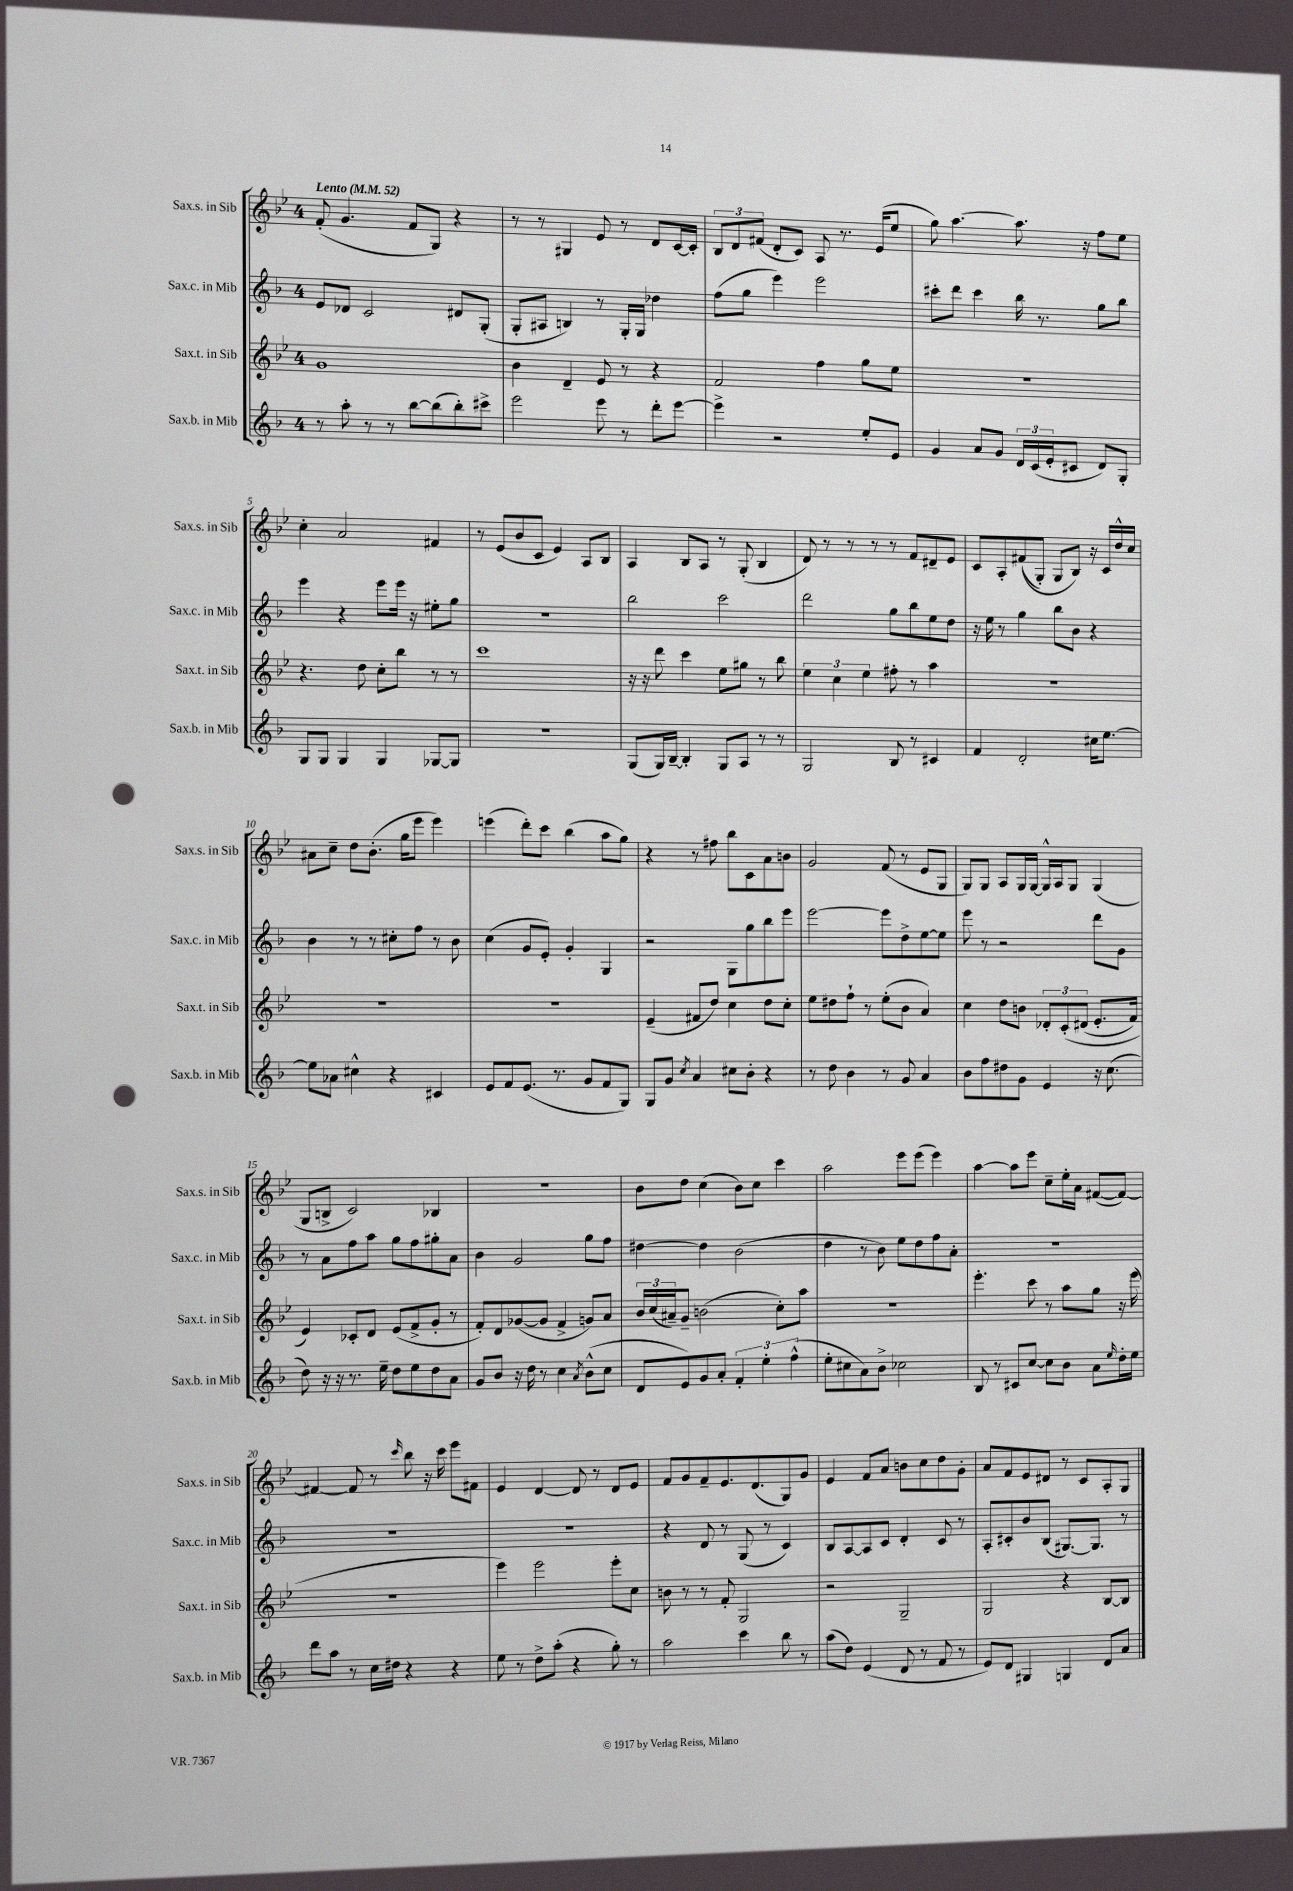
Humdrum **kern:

**kern	**kern	**kern	**kern
*staff4	*staff3	*staff2	*staff1
*clefG2	*clefG2	*clefG2	*clefG2
*k[b-]	*k[b-e-]	*k[b-]	*k[b-e-]
*M4/4	*M4/4	*M4/4	*M4/4
*MM52	*MM52	*MM52	*MM52
8r	1g	8e	(8f'
8aa'	.	8d-	4.g
8r	.	2c	.
8r	.	.	.
[8bb-	.	.	8f
(8bb-]	.	.	8G)
8bb-')	.	8d#	4r
8ccc#^	.	(8G'	.
=	=	=	=
2eee	4b-	8G'	8r
.	.	8A#	8r
.	4d~	4B)	4G#
8eee	8e-	8r	8e-
8r	8r	16G'	8r
.	.	16G	.
8ddd'	4r	4dd-	8d
[8eee	.	.	[16c
.	.	.	16c']
=	=	=	=
4eee^]	2f	(8ff	12B-
.	.	.	12d
.	.	8gg	.
.	.	.	(12f#
2r	.	4eee)	8d'
.	.	.	8c)
.	4ff	2eee	8A
.	.	.	8.r
8ee'	8gg	.	.
.	.	.	(16e-
8e	8ee-	.	8ee-
=	=	=	=
4g	1r	8ccc#'	8gg)
.	.	8ddd	[4.aa
8a	.	4ccc#	.
8g	.	.	.
24d	.	16bb-	8.aa]
(24c	.	.	.
.	.	8.r	.
24e'	.	.	.
8c#	.	.	.
.	.	.	16r
8d)	.	8gg	8ff
8G'	.	8bb-	8ee-
=	=	=	=
8G	4.r	4eee	4cc'
8G	.	.	.
4G	.	4r	2a
.	8dd	.	.
4G	8cc'	8eee	.
.	8bb-	16eee	.
.	.	16r	.
[8G-	8r	8ee#'	4f#
8G-]	8r	8gg	.
=	=	=	=
1r	1ccc	1r	8r
.	.	.	(8e-
.	.	.	8b-
.	.	.	8c
.	.	.	4e-)
.	.	.	8A
.	.	.	8B-
=	=	=	=
(8G	16r	2bb-	4A
.	16r	.	.
16G)	8ddd	.	.
[16B-~	.	.	.
4B-']	4ccc	.	8B-
.	.	.	8A
8G	8ee-	2ccc	8r
8A	8gg#	.	(8G'
8r	8r	.	4B-
8r	8bb-	.	.
=	=	=	=
2G	6ee-	2ddd	8d)
.	.	.	8r
.	6cc	.	.
.	.	.	8r
.	6ee-	.	.
.	.	.	8r
8B-	8ff#'	8gg	8r
8r	8r	8bb-	8f
4c#	4aa	8ee	8d#~
.	.	8dd	8e-
=	=	=	=
4f	1r	16r	8c
.	.	16ee	.
.	.	8r	8A'
2d'	.	4gg	&((8f#
.	.	.	8G')
.	.	8bb-	8G
.	.	8b-	8B-&)
16cc#	.	4r	16r
[8.ee	.	.	16c
.	.	.	16dd^^
.	.	.	16cc
=	=	=	=
8ee]	1r	4b-	8a#
8a-	.	.	8cc~
4cc#^^	.	8r	8dd
.	.	8r	(8.b-'
4r	.	8cc#'	.
.	.	.	16gg
.	.	8ff	8eee-
4c#	.	8r	4eee-)
.	.	8b-	.
=	=	=	=
8e	1r	(4cc	(4eee
8f	.	.	.
(8.e	.	8g	8ddd')
.	.	8e')	8ccc
8.r	.	.	.
.	.	4g'	(4bb-
8g	.	.	.
8f	.	4G	8aa
8G)	.	.	8gg)
=	=	=	=
8G	(4e-~	2r	4r
8g	.	.	.
8qcc	.	.	.
4a	8f#	.	8r
.	8dd)	.	8ff#
8cc#	4cc	8G	8bb-
8b-'	.	8gg	8c
4r	8dd	8bb-	8a
.	8cc'	8eee	8b
=	=	=	=
8r	8ee-	[2eee	2g
8dd	8dd#	.	.
4b-	8ff`	.	.
.	8r	.	.
8r	(8ee-'	8eee]	(8f
8g	8b-	8dd^	8r
4a	4a)	[8ee	8e-
.	.	8ee]	8G
=	=	=	=
8b-	4cc	8eee	8G)
8ff	.	8r	8G
8dd#	8dd	2r	8A
8g	8b	.	16G
.	.	.	[16G
4e	12d-'	.	16G^^]
.	.	.	16A
.	&(12c'	.	.
.	.	.	8G
.	(12d#	.	.
16r	8.e-'	8ddd	(4G
(8.cc	.	.	.
.	.	8g	.
.	16f)	.	.
=	=	=	=
8dd)	4e-&)	8r	8G
16r	.	8a	8B^
16r	.	.	.
8.r	8c-'	8ff	2c)
.	8d	8aa	.
16ee~	.	.	.
8dd	(8e-	8gg	.
8ee	8f^	8ff	.
8dd	8g'	8gg#'	4B-
8a	8r	8a	.
=	=	=	=
8g	8f')	4b-	1r
8b-	8d	.	.
16r	([8g-	2g	.
16dd	.	.	.
8r	8g-]	.	.
4cc	4f^	.	.
8qa	.	.	.
(8b-^^	8g)	8gg	.
8cc	8a	8ff	.
=	=	=	=
8d	24b-	[4dd#	8b-
.	(24cc	.	.
.	24a#~)	.	.
8e)	8g~	.	8dd
8g	(2b	4dd#]	(4cc
8a'	.	.	.
6f'	.	(2b-	8b-)
.	.	.	8cc
6ee'	.	.	.
.	8cc')	.	4ccc
(6ff^^	.	.	.
.	8aa	.	.
=	=	=	=
8ee'	1r	4dd	2aa
8cc#	.	.	.
8a)	.	8r	.
8b-^	.	8b-)	.
2cc-	.	8ee	8eee-
.	.	8dd	(8eee-
.	.	8ff	4eee-)
.	.	8a'	.
=	=	=	=
8B-	4.eee-'	1r	[4aa
8r	.	.	.
8c#	.	.	8aa]
[8cc	8ccc	.	8eee-
8cc]	8r	.	8cc~
8b-	8aa	.	16ee-'
.	.	.	16a
8a	8gg	.	([8f#
16qqee	.	.	.
16dd'	16r	.	8f#_)
16ee	(16eee-	.	.
=	=	=	=
8ddd	1r	1r	4f#_
8aa	.	.	.
8r	.	.	8f#]
16cc	.	.	8r
16dd#	.	.	.
.	.	.	16qqccc
4r	.	.	8bb-
.	.	.	16r
.	.	.	16ccc
4r	.	.	8eee-
.	.	.	8f#
=	=	=	=
8ee	4eee-)	1r	4e-
8r	.	.	.
8dd^	2eee-	.	[4d
(8aa'	.	.	.
4r	.	.	8d]
.	.	.	8r
8gg')	8eee-'	.	8d
8r	8cc	.	8e-
=	=	=	=
2aa	8b	4r	8f
.	8r	.	8g
.	8r	8d	8f~
.	8f'	8r	8.e-
4ccc	2G	(8G	.
.	.	.	(8.d
.	.	8r	.
8bb-	.	4c)	8G)
8r	.	.	8g
=	=	=	=
(8aa	2r	8B-	4e-
8dd)	.	[8A	.
(4e	.	8A]	8f
.	.	8c	8a
8d	2G~	4d'	8b
8r	.	.	8cc
8f	.	8c	8dd
8r	.	8r	8g'
=	=	=	=
8e)	2G	8A'	8a
8d	.	8c#'	8f
4G#	.	8b-	8e-
.	.	(8B-	8d#
4G	4r	[8.G#)	8r
.	.	.	8c
.	.	8.G#]	.
8d	[8B-	.	8A'
8a	8B-]	8r	8G
==	==	==	==
*-	*-	*-	*-
